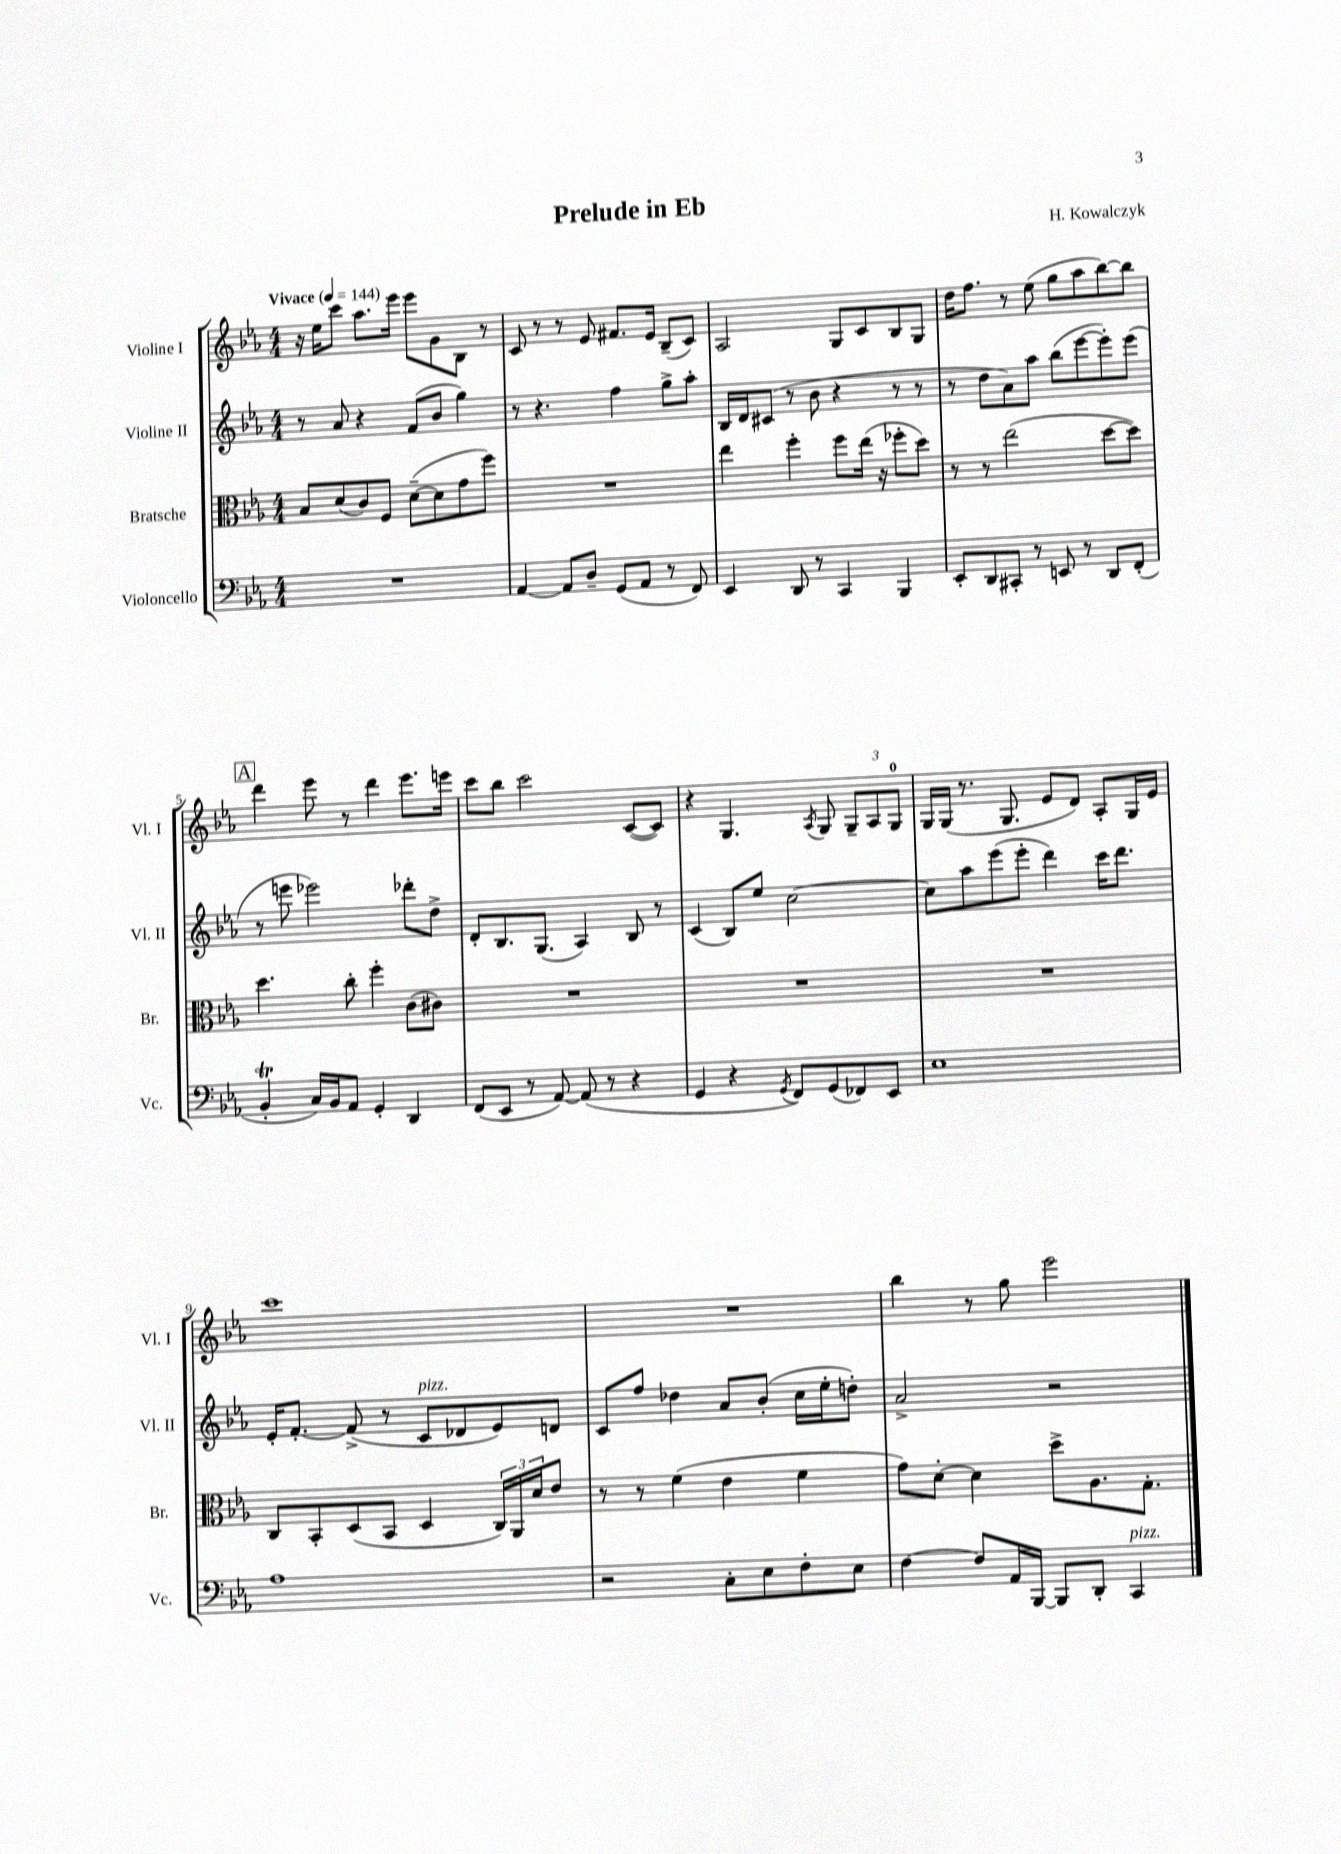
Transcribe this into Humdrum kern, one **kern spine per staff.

**kern	**kern	**kern	**kern
*staff4	*staff3	*staff2	*staff1
*clefF4	*clefC3	*clefG2	*clefG2
*k[b-e-a-]	*k[b-e-a-]	*k[b-e-a-]	*k[b-e-a-]
*M4/4	*M4/4	*M4/4	*M4/4
*MM144	*MM144	*MM144	*MM144
1r	8B-	8r	16r
.	.	.	16ee-
.	(8d	8a-	8ccc
.	8c)	4r	8.aa-
.	8F	.	.
.	.	.	16eee-
.	([8d~	(8f	8eee-
.	8d]	8b-	8g
.	8g	4gg)	8B-
.	8ff)	.	8r
=	=	=	=
[4AA-	1r	8r	8c
.	.	4.r	8r
8AA-]	.	.	8r
8D~	.	.	8e-
(8GG	.	4ff	8.f#
8AA-	.	.	.
.	.	.	16e-
8r	.	8gg^	(8B-~
8FF)	.	8aa-'	8c)
=	=	=	=
4EE-	4ee-	16B-	2A-
.	.	16d	.
.	.	(8c#	.
8DD	4ff'	8r	.
8r	.	8b-	.
4CC	8ff	4r	8G
.	(16ee-	.	8c
.	16r	.	.
4BBB-	8ff-'	8r	8B-
.	8dd)	8r	8G
=	=	=	=
8EE-'	8r	8r	16dd
.	.	.	8.ff
8DD	8r	8dd	.
8CC#'	(2ee-	8a-)	8r
8r	.	8aa-	(8ee-
8EE	.	(8bb-	8gg
8r	.	[8eee-	8aa-
8DD	[8dd	8eee-'])	[8bb-)
(8FF'	8dd])	(8eee-	8bb-]
=	=	=	=
4BB-'	4.dd	8r	4ddd
.	.	8eee	.
16C)	.	2eee-)	8eee-
16BB-	.	.	.
8AA-	8cc'	.	8r
4GG'	4ff'	.	4ddd
4DD	(8c	8ddd-'	8.eee-
.	8c#)	8dd^	.
.	.	.	16eee
=	=	=	=
(8FF	1r	8d'	8ccc
8EE-	.	8.B-	8bb-
8r	.	.	2ccc
.	.	(8.G	.
[8AA-)	.	.	.
(8AA-]	.	4A-)	.
8r	.	.	.
4r	.	8B-	([8c
.	.	8r	8c])
=	=	=	=
4GG	1r	(4c	4r
4r	.	8B-)	4.G
.	.	8ee-	.
8qGG	.	.	.
8FF)	.	[2cc	.
.	.	.	8qA-
(8GG	.	.	8G
8FF-)	.	.	12G~
.	.	.	12A-
8EE-	.	.	.
.	.	.	12G
=	=	=	=
1E-	1r	8cc]	16G
.	.	.	(16G
.	.	8aa-	8.r
.	.	(8eee-	.
.	.	.	8.G
.	.	8eee-'	.
.	.	4ddd)	8e-
.	.	.	8d)
.	.	16ccc	8A-'
.	.	8.ddd	.
.	.	.	16G
.	.	.	16e-
=	=	=	=
1A-	8C	16e-'	1ccc
.	.	[8.f'	.
.	8BB-'	.	.
.	(8D	(8f^]	.
.	8BB-	8r	.
.	4D	8c	.
.	.	8d-	.
.	24C)	8e-)	.
.	24AA-	.	.
.	24d	.	.
.	8e-	8d	.
=	=	=	=
2r	8r	8c	1r
.	8r	8ff	.
.	(4f	4dd-	.
8C'	4e-	8a-	.
8E-	.	(8b-'	.
8F'	4f	16cc	.
.	.	16ee-'	.
8E-	.	8dd')	.
=	=	=	=
[4F	8g)	2a-^	4bb-
.	[8d'	.	.
8F]	4d]	.	8r
16AA-	.	.	8gg
[16BBB-	.	.	.
8BBB-]	8dd^	2r	2eee-
8DD'	8.A-	.	.
4CC	.	.	.
.	8.G'	.	.
==	==	==	==
*-	*-	*-	*-
